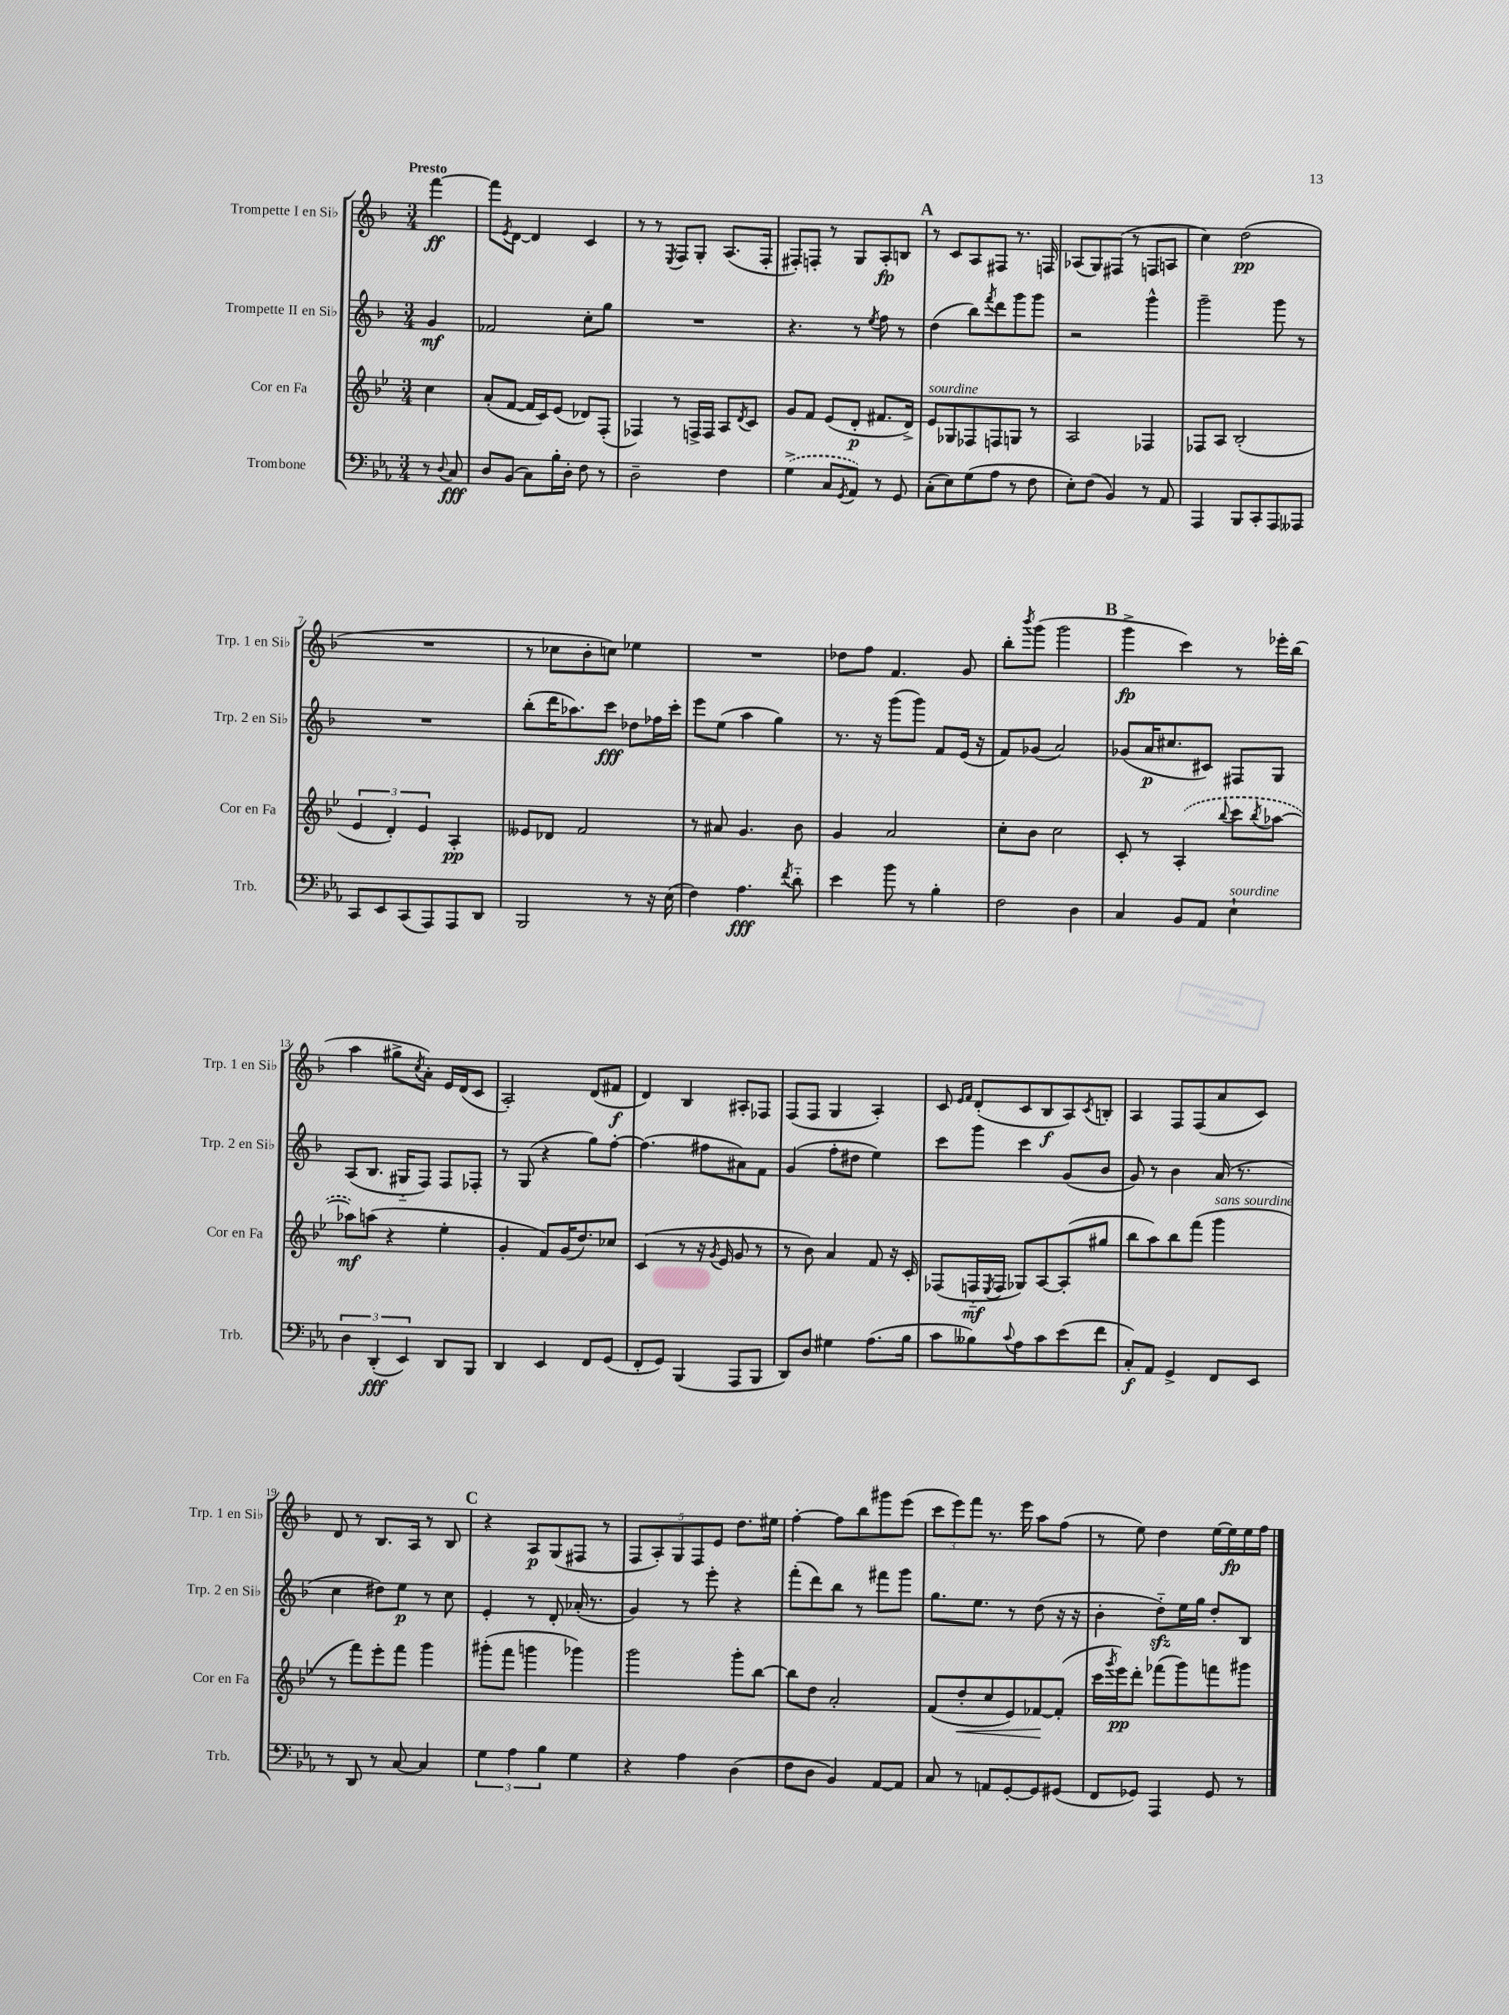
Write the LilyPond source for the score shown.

<<
\new StaffGroup <<
\new Staff = "s0" \with { instrumentName = "Trompette I en Sib" shortInstrumentName = "Trp. 1 en Sib" } {
    \clef treble \key f \major \numericTimeSignature \time 3/4 \partial 4 \tempo "Presto"
    f'''4~\ff |
    f'''8 \acciaccatura { e'8 } d'8~ d'4 c'4 |
    r8 r8 \acciaccatura { e8 } f8 g8-. a8.( f16-. |
    fis8-.) f8-. r8 g8 a8-.\fp b8 |
    \mark \markup { \bold "A" } r8 c'8 a8 fis8 r8. f16 |
    aes8( g8) fis8( r8 f8 a8 |
    c''4) d''2\pp( |
    R2. |
    r8 ces''8 bes'8-. c''8) ees''4 |
    R2. |
    des''8 f''8 f'4. g'8 |
    bes''8-. \acciaccatura { bes'''8 } g'''8( g'''2 |
    \mark \markup { \bold "B" } g'''4->\fp c'''4) r8 ees'''16-. bes''16( |
    a''4 gis''8-> \acciaccatura { c''8 } a'8-.) e'16 d'16( c'8 |
    a2-.) d'8( fis'8\f |
    d'4) bes4 ais8-. fes8 |
    f8( f8 g4 a4-.) |
    c'8 \grace { e'16 f'16 } d'8-.( c'8 bes8\f a8) \acciaccatura { c'8 } b8-. |
    a4 f8 f8( a'8 c'8) |
    d'8 r8 bes8. a16 r8 bes8 |
    \mark \markup { \bold "C" } r4 a8\p g8( fis8 r8 |
    \tuplet 5/4 { f8 a8-.) g8 f8 e'8 } d''8. eis''16 |
    f''4~-. f''8 bes''8 gis'''8 e'''8( |
    \tuplet 3/2 { c'''8 e'''8) f'''8 } r8. e'''16 a''8 f''8( |
    r8 e''8) d''4 e''16~ e''16\fp e''16 f''16 \bar "|." |
}
\new Staff = "s1" \with { instrumentName = "Trompette II en Sib" shortInstrumentName = "Trp. 2 en Sib" } {
    \clef treble \key f \major \numericTimeSignature \time 3/4 \partial 4
    g'4\mf |
    fes'2 c''8-. g''8 |
    R2. |
    r4. r8 \acciaccatura { e''8 } f''8 r8 |
    \mark \markup { \bold "A" } d''4( bes''8) \acciaccatura { f'''8 } d'''8 g'''8 g'''8 |
    r2 g'''4-^ |
    g'''2-- g'''8 r8 |
    R2. |
    bes''8-.( d'''16 aes''8.) c'''8\fff des''8 fes''16 c'''16-. |
    e'''8 e''8( a''4 g''4) |
    r8. r16 g'''8( g'''8) f'8 e'16( r16 |
    f'8) ges'8( a'2) |
    \mark \markup { \bold "B" } ges'8( a'16\p cis''8. cis'8) fis8 g8 |
    a8( bes8. gis16-_ f8) f8 fes8-. |
    r8 g8( r4 g''8) f''8~-. |
    f''4.( fis''8 ais'8) f'8 |
    g'4( f''8-. dis''8 e''4) |
    c'''8 g'''8 c'''4 g'8( bes'8 |
    g'8) r8 bes'4 a'16( r8. |
    c''4 dis''8) e''8\p r8 c''8 |
    \mark \markup { \bold "C" } e'4-. r8 d'8-. aes'16-.( r8. |
    g'4) r8 e'''8-. r4 |
    f'''8-.( d'''8) bes''8 r8 fis'''8 g'''8 |
    g''8. e''8. r8 d''8( r16 r16 |
    bes'4-. d''8-_\sfz) e''16 g''16 d''8-. bes8 \bar "|." |
}
\new Staff = "s2" \with { instrumentName = "Cor en Fa" shortInstrumentName = "Cor en Fa" } {
    \clef treble \key bes \major \numericTimeSignature \time 3/4 \partial 4
    c''4 |
    a'8-.( f'8~ f'16 c'16) ees'8( des'8) f8-.( |
    fes4) r8 f16-> f16 a8 \acciaccatura { d'8 } c'8 |
    g'8 f'8 ees'8( d'8-.\p fis'8. d'16->) |
    \mark \markup { \bold "A" } ees'8^\markup { \italic "sourdine" } ges8 fes8 f8 g8 r8 |
    a2 fes4 |
    fes8 a8 bes2-.( |
    \tuplet 3/2 { ees'4 d'4-.) ees'4 } a4-.\pp |
    eeses'8 des'8 f'2 |
    r8 ais'8 g'4. bes'8 |
    g'4 a'2 |
    c''8-. bes'8 c''2 |
    \mark \markup { \bold "B" } c'8-. r8 \once \slurDashed a4-.( \appoggiatura { bes''8 } c'''8 \acciaccatura { bes''8 } aes''8~ |
    aes''8\mf) a''8( r4 ees''4-. |
    g'4-. f'8) g'16( d''8.) ces''8 |
    c'4( r8 r16 \acciaccatura { g'8 } ees'16 g'8 r8 |
    r8 bes'8) a'4 f'8 r16 c'16-. |
    fes8( f16-_\mf \acciaccatura { ees8 } f16 ges8) a8~ a8-.( gis''8 |
    bes''8 a''8) bes''8 f'''8( g'''4^\markup { \italic "sans sourdine" } |
    r8 f'''8) ees'''8-. f'''8 g'''4 |
    \mark \markup { \bold "C" } gis'''8-.( f'''8 g'''4 ges'''4) |
    g'''2 g'''8-. bes''8~ |
    bes''8 d''8 a'2-. |
    f'8( d''8-.\< c''8 ees'8) fes'8~\! fes'8-.( |
    c'''16 \acciaccatura { g'''8 } ees'''16\pp) d'''8-. fes'''8( g'''8) f'''8 gis'''8 \bar "|." |
}
\new Staff = "s3" \with { instrumentName = "Trombone" shortInstrumentName = "Trb." } {
    \clef bass \key ees \major \numericTimeSignature \time 3/4 \partial 4
    r8 \appoggiatura { d8 } c8\fff |
    d8 bes,8( c8) bes16-. d16-. f8 r8 |
    d2-- f4 |
    \once \slurDashed g4->( c8 \acciaccatura { g,8 } aes,8) r8 g,8 |
    \mark \markup { \bold "A" } c8-.( ees8) g8( aes8 r8 f8 |
    ees8-.) f8( bes,4) r8 aes,8 |
    aes,,4 bes,,8 c,8-. aes,,8 aeses,,8 |
    c,8 ees,8 c,8( aes,,8) aes,,8 d,8 |
    bes,,2 r8 r16 ees16( |
    f4) aes4.\fff \acciaccatura { f'8 } d'8-_ |
    ees'4 bes'8 r8 bes4-. |
    f2 d4 |
    \mark \markup { \bold "B" } c4 bes,8 aes,8 ees4-!^\markup { \italic "sourdine" } |
    \tuplet 3/2 { d4 d,4-.\fff( ees,4) } d,8 bes,,8 |
    d,4 ees,4 f,8 g,8( |
    f,8-. g,8) bes,,4( aes,,8 bes,,8 |
    d,8) d8 gis4 aes8.( bes16 |
    c'8 beses8) \appoggiatura { c'8 } aes8 c'8 ees'8( f'8 |
    c8-.\f) aes,8 g,4-> f,8 ees,8 |
    r8 d,8 r8 c8~ c4 |
    \mark \markup { \bold "C" } \tuplet 3/2 { g4 aes4 bes4 } g4 |
    r4 aes4 d4( |
    f8 d8 bes,4) aes,8~ aes,8 |
    c8 r8 a,8 g,8~-. g,8 gis,8( |
    f,8 ges,8) aes,,4 ges,8 r8 \bar "|." |
}
>>
>>
